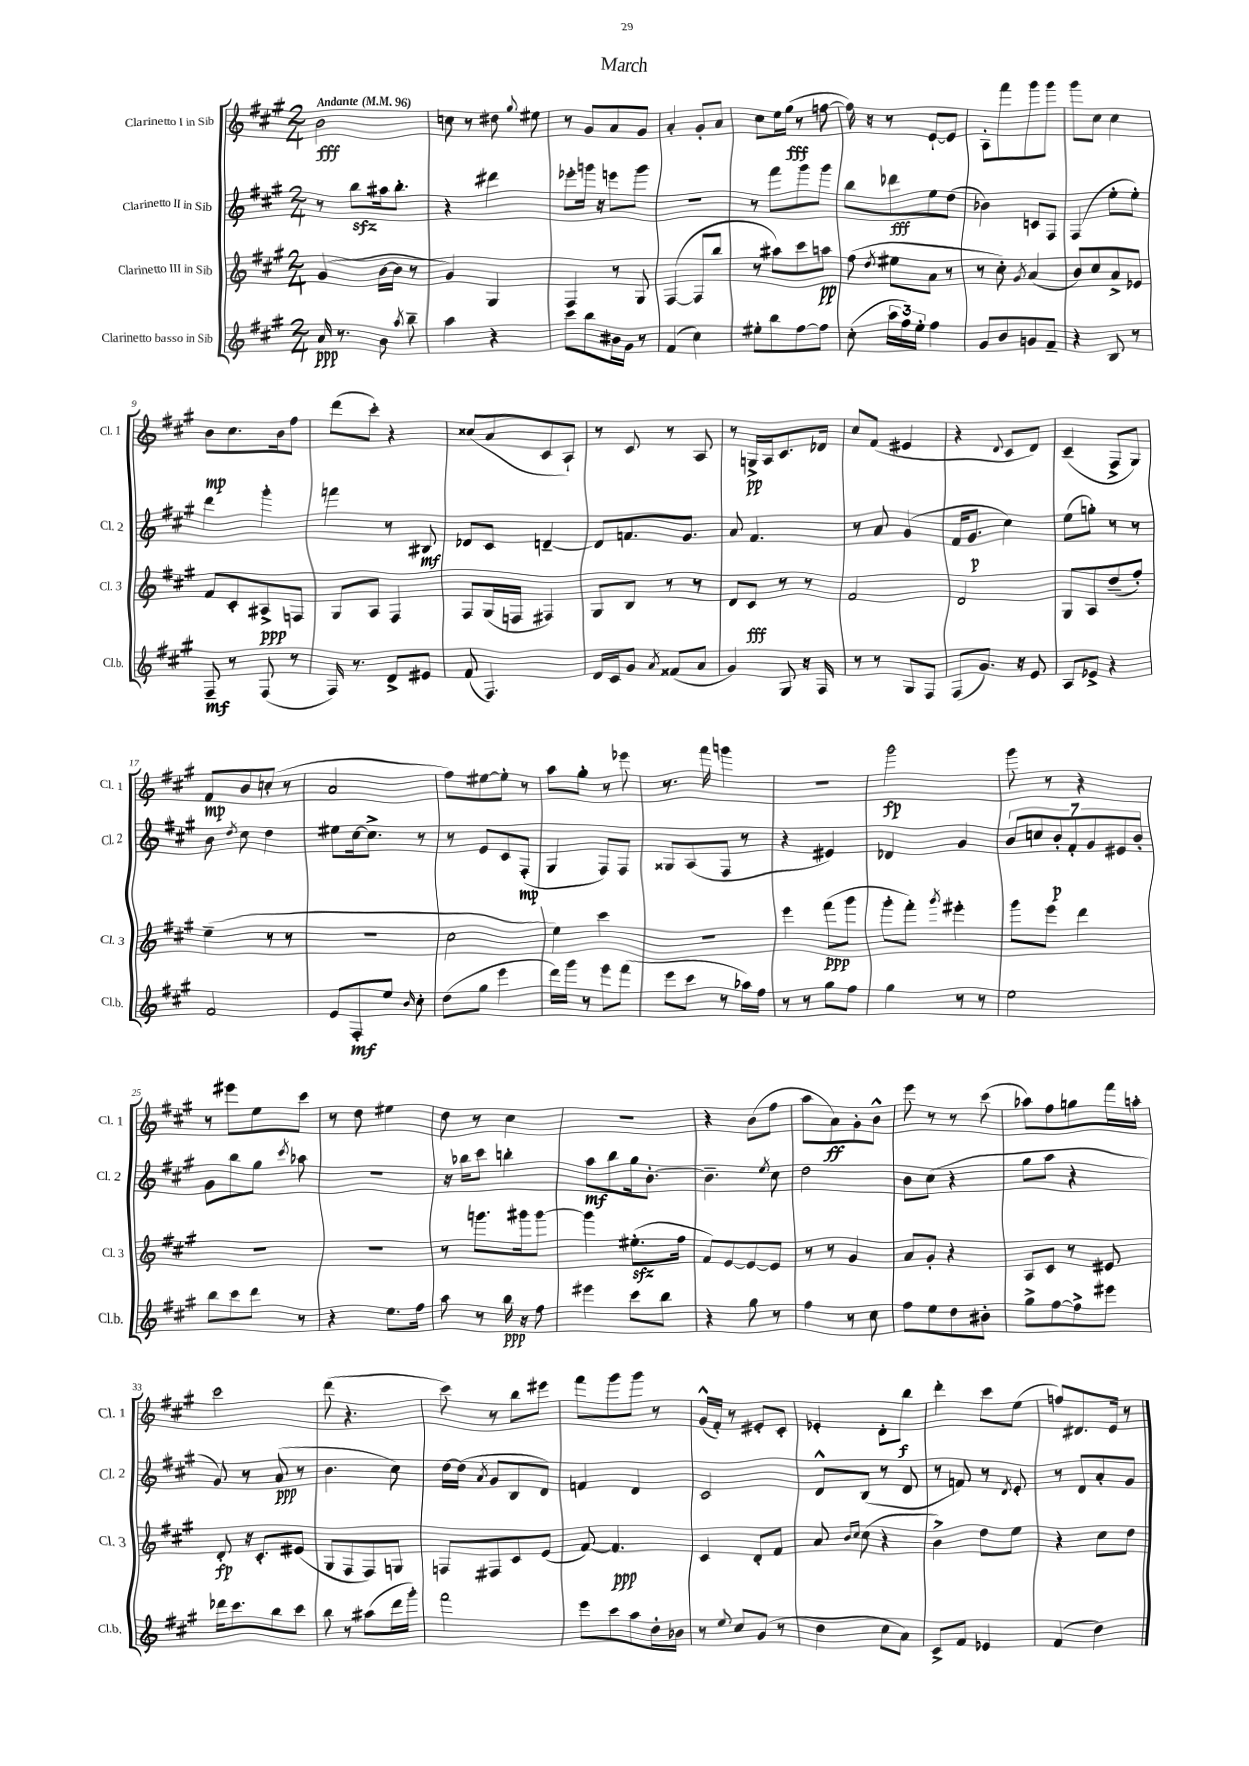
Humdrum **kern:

**kern	**dynam	**kern	**dynam	**kern	**dynam	**kern	**dynam
*part4	*part4	*part3	*part3	*part2	*part2	*part1	*part1
*staff4	*staff4	*staff3	*staff3	*staff2	*staff2	*staff1	*staff1
*I"Clarinetto basso in Sib	*	*I"Clarinetto III in Sib	*	*I"Clarinetto II in Sib	*	*I"Clarinetto I in Sib	*
*I'Cl.b.	*	*I'Cl. 3	*	*I'Cl. 2	*	*I'Cl. 1	*
*clefG2	*	*clefG2	*	*clefG2	*	*clefG2	*
*k[f#c#g#]	*	*k[f#c#g#]	*	*k[f#c#g#]	*	*k[f#c#g#]	*
*M2/4	*	*M2/4	*	*M2/4	*	*M2/4	*
*MM96	*	*MM96	*	*MM96	*	*MM96	*
=1	=1	=1	=1	=1	=1	=1	=1
!	!	!	!	!	!	!LO:TX:a:B:t=Andante	!
16a/	ppp	(4g#/	.	8r	.	2b\	fff
8.r	.	.	.	.	.	.	.
.	.	.	.	8bbzz\L	.	.	.
8b\	.	[16b\LL	.	16aa#X\k	.	.	.
.	.	16b\JJ]	.	8.bb'\J	.	.	.
8qaa/	.	.	.	.	.	.	.
8bb~\	.	8r	.	.	.	.	.
=2	=2	=2	=2	=2	=2	=2	=2
4aa\	.	4g#/)	.	4r	.	8ccn\	.
.	.	.	.	.	.	8r	.
4r	.	4G#/	.	4ddd#X\	.	8dd#X\	.
.	.	.	.	.	.	8qqgg#/	.
.	.	.	.	.	.	8ee#X\	.
=3	=3	=3	=3	=3	=3	=3	=3
8ccc#\L	.	4F#/	.	8eee-X'\L	.	8r	.
8bb\	.	.	.	16gggn\Jk	.	8g#/L	.
.	.	.	.	16r	.	.	.
16b#X\L	.	8r	.	8eeen\L	.	8a/	.
16g#\JJ	.	.	.	.	.	.	.
8r	.	8G#/	.	8ggg\J	.	8g#/J	.
=4	=4	=4	=4	=4	=4	=4	=4
(4f#/	.	([4F#/	.	2r	.	4a'/	.
4cc#\)	.	8F#/L]	.	.	.	8g#'/L	.
.	.	8bb/J	.	.	.	8a/J	.
=5	=5	=5	=5	=5	=5	=5	=5
8ee#X'\L	.	8r	.	8r	.	8cc#\L	.
8bb\	.	8aa#X\L)	.	8fff#\L	.	16ee\L	.
.	.	.	.	.	.	(16gg#\JJ	fff
[8ff#\	.	8ccc#\	.	8ggg#\	.	8r	.
8ff#\J]	.	8aan\J	pp	8ggg#\J	.	[8ffn\	.
=6	=6	=6	=6	=6	=6	=6	=6
(8cc#'\	.	(8ff#\	.	8bb\L	.	16ff\])	.
.	.	.	.	.	.	16r	.
.	.	8qdd/	.	.	.	.	.
24aa\LL	.	8ee#X\L	.	8ddd-X\	fff	8r	.
24ff#\)	.	.	.	.	.	.	.
24ee'\JJ	.	.	.	.	.	.	.
4ff#\	.	8a\J	.	8ee\	.	[8e`/L	.
.	.	8r	.	(8dd\J	.	8e/J]	.
=7	=7	=7	=7	=7	=7	=7	=7
8g#/L	.	8r	.	4b-X\)	.	8A'\L	.
8b/	.	8cc#'\)	.	.	.	8fff#\	.
.	.	8qg#/	.	.	.	.	.
8gn/	.	(4a/	.	8cn/L	.	8ggg#\	.
8f#~/J	.	.	.	8F#/J	.	8ggg#\J	.
=8	=8	=8	=8	=8	=8	=8	=8
4r	.	8b/L)	.	(4F#/	.	8ggg#\L	.
.	.	8cc#/	.	.	.	8cc#\J	.
8B/	.	8a^/	.	8ee'\L	.	4cc#\	.
8r	.	8e-X/J	.	8ee'\J)	.	.	.
!!LO:LB:g=z
=9	=9	=9	=9	=9	=9	=9	=9
8F#~/	mf	8f#/L	.	4ddd\	.	8b\L	mp
8r	.	8c#'/	.	.	.	8.cc#\	.
(8F#/	.	8A#X^/	ppp	4ggg#'\	.	.	.
.	.	.	.	.	.	16b\k	.
8r	.	8Fn/J	.	.	.	8ff#\J	.
=10	=10	=10	=10	=10	=10	=10	=10
16F#/)	.	8G#/L	.	4fffn\	.	(8ddd\L	.
8.r	.	.	.	.	.	.	.
.	.	8A/J	.	.	.	8ccc#'\J)	.
8d^/L	.	4F#/	.	8r	.	4r	.
8e#X/J	.	.	.	8B#X/	mf	.	.
=11	=11	=11	=11	=11	=11	=11	=11
(8f#/	.	8F#/L	.	8d-X/L	.	(8cc##X/L	.
4.F#/)	.	(16G#/L	.	8c#/J	.	8a/	.
.	.	16Fn/JJ	.	.	.	.	.
.	.	4F#X/)	.	[4dn~/	.	8c#/	.
.	.	.	.	.	.	8A`/J)	.
=12	=12	=12	=12	=12	=12	=12	=12
16d/LL	.	8G#/L	.	8d/L]	.	8r	.
16c#/J	.	.	.	.	.	.	.
8g#/J	.	8B/J	.	8.fn/	.	8c#/	.
8qa/	.	.	.	.	.	.	.
(8f##X/L	.	8r	.	.	.	8r	.
.	.	.	.	8.g#/J	.	.	.
8a/J	.	8r	.	.	.	8A/	.
=13	=13	=13	=13	=13	=13	=13	=13
4g#/)	.	8d/L	.	8a/	.	8r	.
.	.	8c#/J	fff	4.f#/	.	16Gn^/LL	pp
.	.	.	.	.	.	16A/J	.
8G#/	.	8r	.	.	.	8.c#/	.
16r	.	8r	.	.	.	.	.
16F#/	.	.	.	.	.	16d-X/Jk	.
=14	=14	=14	=14	=14	=14	=14	=14
8r	.	2f#/	.	8r	.	8cc#/L	.
8r	.	.	.	8a/	.	(8f#/J	.
8G#/L	.	.	.	(4g#/	.	4e#X/	.
8F#/J	.	.	.	.	.	.	.
=15	=15	=15	=15	=15	=15	=15	=15
(8F#/L	.	2d/	.	16f#/KL	.	4r	.
.	.	.	.	8.g#/J	p	.	.
8.g#/J)	.	.	.	.	.	.	.
.	.	.	.	.	.	8qqd/	.
.	.	.	.	4cc#\)	.	8c#/L	.
16r	.	.	.	.	.	.	.
8e/	.	.	.	.	.	8d/J)	.
=16	=16	=16	=16	=16	=16	=16	=16
8A/L	.	8G#/L	.	(8ee\L	.	(4c#~/	.
8e-X^/J	.	8A/	.	8ggn'\J)	.	.	.
4r	.	(8dd~/	.	8r	.	8F#^/L	.
.	.	8ff#'/J)	.	8r	.	8G#/J)	.
!!LO:LB:g=z
=17	=17	=17	=17	=17	=17	=17	=17
2f#/	.	(4ee~\	.	8b\	.	8f#/L	mp
.	.	.	.	8qdd/	.	.	.
.	.	.	.	8cc#\	.	8b/	.
.	.	8r	.	4dd\	.	(8ccn'/J	.
.	.	8r	.	.	.	8r	.
=18	=18	=18	=18	=18	=18	=18	=18
8e/L	.	2r	.	8ee#X\L	.	2a/	.
8F#'/	mf	.	.	[16cc#\k	.	.	.
.	.	.	.	8.cc#^\J]	.	.	.
8ee/J	.	.	.	.	.	.	.
16qqb/	.	.	.	.	.	.	.
8cc#'\	.	.	.	8r	.	.	.
=19	=19	=19	=19	=19	=19	=19	=19
(8dd\L	.	2cc#\	.	8r	.	8ff#\L)	.
8gg#\J	.	.	.	8e/L	.	[8ee#X\	.
4eee\	.	.	.	8c#/	.	8ee#'\J]	.
.	.	.	.	(8F#'/J	mp	8r	.
=20	=20	=20	=20	=20	=20	=20	=20
16ddd\LL)	.	4ee\)	.	4G#/	.	8aa\L	.
16ggg#\JJ	.	.	.	.	.	.	.
8r	.	.	.	.	.	8gg#'\J	.
8eee\L	.	4ccc#\	.	8F#/L)	.	8r	.
(8fff#\J	.	.	.	8F#/J	.	8eee-X\	.
=21	=21	=21	=21	=21	=21	=21	=21
8eee\L	.	2r	.	8G##X/L	.	8.r	.
8ccc#\J	.	.	.	(8A/	.	.	.
.	.	.	.	.	.	16fff#\	.
8r	.	.	.	8F#/J	.	4gggn\	.
16aa-X\LL)	.	.	.	8r	.	.	.
16ff#\JJ	.	.	.	.	.	.	.
=22	=22	=22	=22	=22	=22	=22	=22
8r	.	4eee\	.	4r	.	2r	.
8r	.	.	.	.	.	.	.
8gg#\L	.	(8fff#\L	ppp	4e#X/)	.	.	.
8ff#\J	.	8ggg#\J	.	.	.	.	.
=23	=23	=23	=23	=23	=23	=23	=23
4gg#\	.	8ggg#'\L	.	4d-X/	.	2ggg#\	fp
.	.	8fff#'\J)	.	.	.	.	.
.	.	8qggg#/	.	.	.	.	.
8r	.	4eee#X'\	.	4g#/	.	.	.
8r	.	.	.	.	.	.	.
=24	=24	=24	=24	=24	=24	=24	=24
2ee\	.	8ggg#\L	.	14b/L	.	8ggg#\	.
.	.	.	.	14ccn/	.	.	.
.	.	8eee\J	.	.	.	8r	.
.	.	.	.	14b'/	p	.	.
.	.	.	.	14f#'/	.	.	.
.	.	4ddd\	.	.	.	4r	.
.	.	.	.	14g#/	.	.	.
.	.	.	.	14e#X/	.	.	.
.	.	.	.	14b'/J	.	.	.
!!LO:LB:g=z
=25	=25	=25	=25	=25	=25	=25	=25
8bb\L	.	2r	.	8g#\L	.	8r	.
8ccc#\	.	.	.	8bb\	.	8eee#X\L	.
8ddd\J	.	.	.	8gg#\J	.	8ee\	.
.	.	.	.	8qccc#/	.	.	.
8r	.	.	.	8aa-X\	.	8ccc#\J	.
=26	=26	=26	=26	=26	=26	=26	=26
4r	.	2r	.	2r	.	8r	.
.	.	.	.	.	.	8dd\	.
8.ee\L	.	.	.	.	.	4ee#X\	.
16ff#\Jk	.	.	.	.	.	.	.
=27	=27	=27	=27	=27	=27	=27	=27
8aa\	.	8r	.	16r	.	8dd\	.
.	.	.	.	16bb-X\KL	.	.	.
8r	.	8.gggn\L	.	8ccc#\J	.	8r	.
16bb\	ppp	.	.	4bbn'\	.	4cc#\	.
16r	.	16ggg#X\k	.	.	.	.	.
8ff#\	.	[8ggg#\J	.	.	.	.	.
=28	=28	=28	=28	=28	=28	=28	=28
4eee#X\	.	4ggg#\]	.	8aa\L	mf	2r	.
.	.	.	.	8bb\	.	.	.
8ccc#\L	.	(8.ee#Xzz'\L	.	16gg#\k	.	.	.
.	.	.	.	[8.b'\J	.	.	.
8bb\J	.	.	.	.	.	.	.
.	.	16ff#\Jk	.	.	.	.	.
=29	=29	=29	=29	=29	=29	=29	=29
4r	.	8f#/L)	.	4.b~\]	.	4r	.
.	.	[8e/	.	.	.	.	.
8gg#\	.	8e/_	.	.	.	(8b\L	.
.	.	.	.	8qee/	.	.	.
8r	.	8e/J]	.	8cc#\	.	8ff#\J	.
=30	=30	=30	=30	=30	=30	=30	=30
4ff#\	.	8r	.	2dd\	.	8aa\L	.
.	.	8r	.	.	.	8a\)	ff
8r	.	4g#/	.	.	.	8g#'\	.
8cc#\	.	.	.	.	.	8b^^\J	.
=31	=31	=31	=31	=31	=31	=31	=31
8ff#\L	.	8a/L	.	8b\L	.	8eee\	.
8ee\	.	8g#'/J	.	(8cc#\J	.	8r	.
8dd\	.	4r	.	4r	.	8r	.
8b#X'\J	.	.	.	.	.	(8ccc#\	.
=32	=32	=32	=32	=32	=32	=32	=32
8gg#^\L	.	8A/L	.	8gg#\L	.	8aa-X\L)	.
[8ff#\	.	8c#/J	.	8aa\J	.	8ff#\	.
8ff#^\]	.	8r	.	4r	.	8ggn\	.
8eee#X\J	.	8e#X/	.	.	.	16fff#\L	.
.	.	.	.	.	.	16aan'\JJ	.
!!LO:LB:g=z
=33	=33	=33	=33	=33	=33	=33	=33
16ddd-X\KL	.	8d'/	fp	8g#/)	.	2ccc#\	.
8.ccc#\	.	.	.	.	.	.	.
.	.	16r	.	8r	.	.	.
.	.	8.c#'/L	.	.	.	.	.
8bb\	.	.	.	(8a/	ppp	.	.
8ccc#\J	.	(8e#X/J	.	8r	.	.	.
=34	=34	=34	=34	=34	=34	=34	=34
8bb\	.	8G#/L	.	4.b\	.	(8ddd\	.
8r	.	8F#/	.	.	.	4.r	.
(8aa#X\L	.	8F#/)	.	.	.	.	.
16ddd\L	.	8Gn/J	.	8cc#\)	.	.	.
16ggg#'\JJ)	.	.	.	.	.	.	.
=35	=35	=35	=35	=35	=35	=35	=35
2fff#\	.	8Fn/L	.	[16dd\LL	.	8ccc#\)	.
.	.	.	.	(16dd\JJ]	.	.	.
.	.	.	.	8qa/	.	.	.
.	.	8F#X/	.	8g#/L	.	8r	.
.	.	8c#/	.	8B/	.	8bb\L	.
.	.	(8e/J	.	8d/J)	.	8eee#X\J	.
=36	=36	=36	=36	=36	=36	=36	=36
8eee\L	.	[8f#/)	.	4fn/	.	8fff#\L	.
8ccc#\	.	4.f#/]	ppp	.	.	8ggg#\	.
8aa\	.	.	.	4d/	.	8ggg#\J	.
16dd'\L	.	.	.	.	.	8r	.
16b-X\JJ	.	.	.	.	.	.	.
=37	=37	=37	=37	=37	=37	=37	=37
8r	.	4c#/	.	2c#/	.	(16g#^^/LL	.
.	.	.	.	.	.	16f#'/JJ)	.
8qqee/	.	.	.	.	.	.	.
8cc#/L	.	.	.	.	.	8r	.
(8g#/J	.	8d'/L	.	.	.	8e#X'/L	.
8r	.	8f#/J	.	.	.	8c#'/J	.
=38	=38	=38	=38	=38	=38	=38	=38
4dd\	.	8a/	.	8d^^/L	.	4e-X'/	.
.	.	16qqb/LL	.	.	.	.	.
.	.	16qqcc#/JJ	.	.	.	.	.
.	.	(8cc#\	.	(8B/J	.	.	.
8cc#\L	.	4r	.	8r	.	8d'\L	.
8a\J)	.	.	.	8d/	.	8bb\J	f
=39	=39	=39	=39	=39	=39	=39	=39
8c#^/L	.	4b^\)	.	8r	.	4ddd'\	.
8f#/J	.	.	.	8fn/)	.	.	.
4e-X/	.	8dd\L	.	8r	.	8ccc#\L	.
.	.	.	.	8qd/	.	.	.
.	.	8ee\J	.	8e'/	.	(8ee\J	.
=40	=40	=40	=40	=40	=40	=40	=40
(4f#/	.	4r	.	8r	.	8ffn/L)	.
.	.	.	.	8d/L	.	8.d#X/	.
4dd\)	.	8cc#\L	.	8a'/	.	.	.
.	.	.	.	.	.	16e/Jk	.
.	.	8dd\J	.	8g#/J	.	8r	.
==	==	==	==	==	==	==	==
*-	*-	*-	*-	*-	*-	*-	*-
